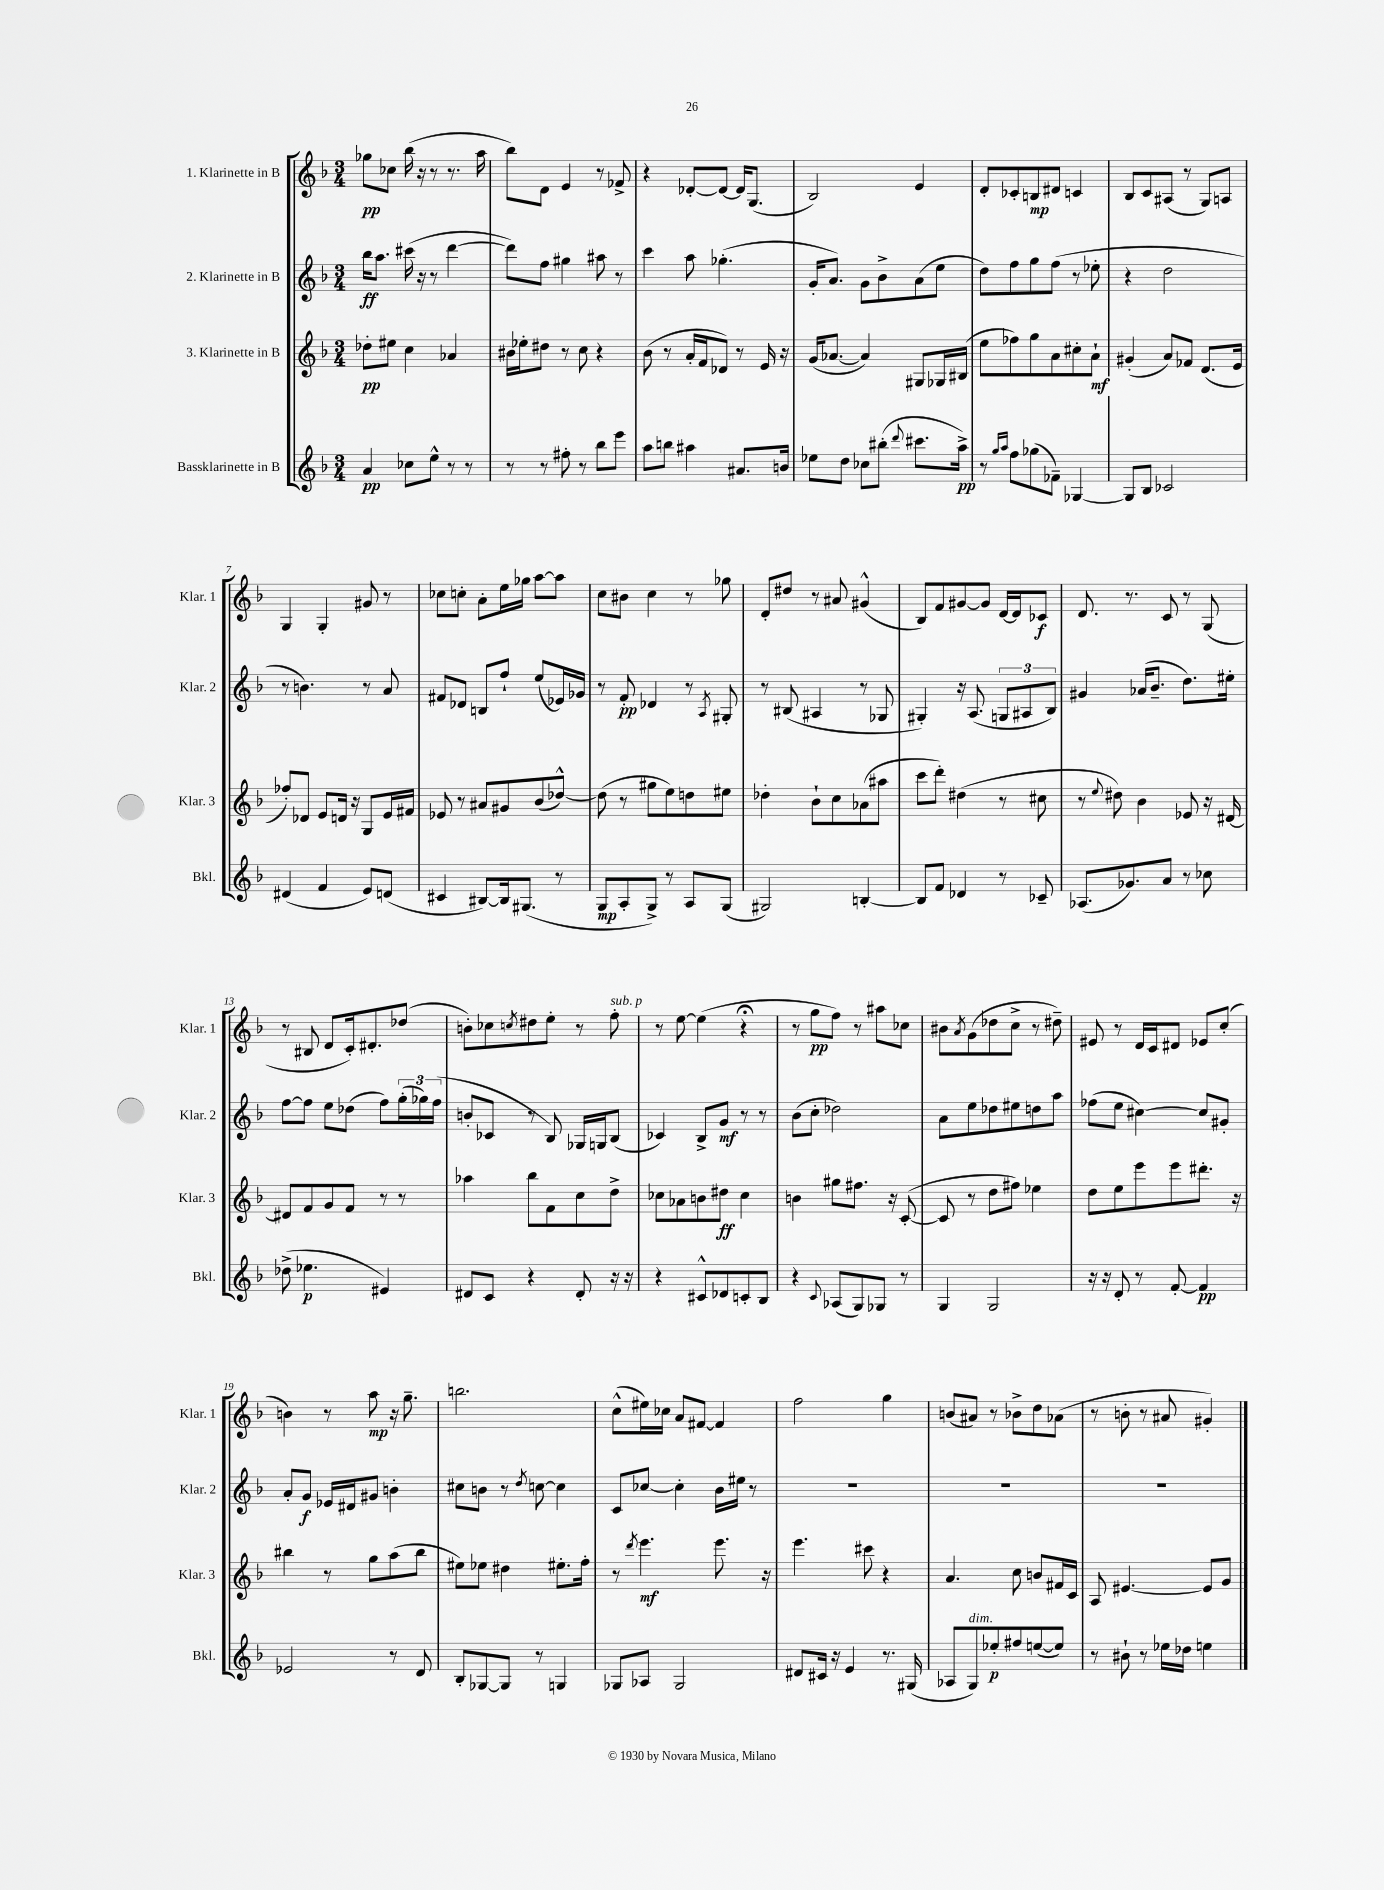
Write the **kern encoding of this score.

**kern	**kern	**kern	**kern
*staff4	*staff3	*staff2	*staff1
*clefG2	*clefG2	*clefG2	*clefG2
*k[b-]	*k[b-]	*k[b-]	*k[b-]
*M3/4	*M3/4	*M3/4	*M3/4
4a	8dd-'	16bb-	8gg-
.	.	8.aa	.
.	8ee#	.	8cc-
8cc-	4cc	(16ccc#	(16bb-
.	.	16r	16r
8ee^^	.	8r	8r
8r	4a-	[4ddd	8.r
8r	.	.	.
.	.	.	16aa
=	=	=	=
8r	16b#	8ddd])	8bb-)
.	16ee-'	.	.
8r	8dd#	8ff	8d
8ff#'	8r	4gg#	4e
8r	8cc	.	.
8bb-	4r	8aa#	8r
8eee	.	8r	8f-^
=	=	=	=
8aa	(8b-	4ccc	4r
8bb	8r	.	.
4aa#	16a'	8aa	[8d-'
.	16f	.	.
.	8d-)	(4.gg-'	8d-_
8.a#	8r	.	16d-]
.	.	.	(8.G
.	16e	.	.
16b	16r	.	.
=	=	=	=
8ee-	(16g	16g'	2B-)
.	[8.a-	8.a)	.
8dd	.	.	.
8cc-	4a-])	8g	.
(8bb#'	.	8b-^	.
8qqddd	.	.	.
8.ccc#	8G#	(8a	4e
.	16G-	8ee	.
16aa^)	(16B#	.	.
=	=	=	=
8r	8ee	8dd)	8d'
16qqgg	.	.	.
16qqaa	.	.	.
8ff	8ff-)	8ff	8c-'
(8gg-	8gg	8gg	8B
8f-~)	8a	(8ff	8d#
[4G-	8cc#'	8r	4c
.	8a`	8ee-'	.
=	=	=	=
8G-]	(4g#'	4r	8B-
8B-	.	.	8c
2c-	8a)	2dd	(8A#
.	8f-	.	8r
.	(8.d	.	8G)
.	.	.	8A
.	16e	.	.
=	=	=	=
(4d#	8ff-')	8r	4G
.	8d-	4.b)	.
4f	8e	.	4G'
.	16d	.	.
.	16r	.	.
8e)	8G	8r	8g#
(8d	16e	8a	8r
.	16f#	.	.
=	=	=	=
4c#	8e-	8f#	8cc-
.	8r	8d-	8cc'
[8B#)	8a#	8B	8a'
16B#]	8g#	8ff`	16ee
(8.G#	.	.	16gg-
.	(8b-	(8ee	[8aa
8r	[8dd-^^)	16e-)	8aa]
.	.	16g-	.
=	=	=	=
8G	(8dd-]	8r	8cc
8A'	8r	8f'	8b#
8G^)	8gg#	4d-	4cc
8r	8ee)	.	.
8A	8dd	8r	8r
.	.	8qA	.
(8G	8ee#	8G#'	8gg-
=	=	=	=
2G#)	4dd-'	8r	8d'
.	.	(8B#	8dd#
.	8b-`	4A#	8r
.	8cc	.	8a#
[4B'	(8a-	8r	(4g#^^
.	8aa#	8G-	.
=	=	=	=
8B]	8ccc	4G#')	8B-)
8f	8ddd')	.	8f
4d-	(4dd#	16r	[8g#
.	.	(8.A	.
.	.	.	8g#]
8r	8r	12G	[16d
.	.	.	16d]
.	.	12A#	.
8c-~	8cc#	.	8c-
.	.	12B-)	.
=	=	=	=
(8.A-	8r	4g#	8.d
.	8qqee	.	.
.	8dd#)	.	.
8.g-)	.	.	8.r
.	4b-	(16a-	.
.	.	8.b-~	.
8a	.	.	8c
8r	8e-	8.dd)	8r
8cc-	16r	.	(8G
.	[16d#	16ee#'	.
=	=	=	=
(8dd-^	8d#]	[8ff	8r
4.ee-	8f	8ff]	8B#
.	8g	8ee	8d
.	8f	(8dd-	16c')
.	.	.	8.d#'
4e#)	8r	8ff)	.
.	8r	(24gg'	(8dd-
.	.	24gg-)	.
.	.	(24ff	.
=	=	=	=
8d#	4aa-	8b'	8b')
8c	.	8c-	8cc-
.	.	.	8qcc
4r	8bb-	8r	8dd#
.	8f	8B-)	8ee'
8d#'	8cc	16G-	8r
.	.	16G	.
16r	8dd^	(8B-	8ff'
16r	.	.	.
=	=	=	=
4r	8cc-	4c-)	8r
.	8a-	.	[8ee
8c#^^	8b	8B-^	(4ee]
8d-	8dd#	8g	.
8c'	4cc-	8r	4r;
8B-	.	8r	.
=	=	=	=
4r	4b	(8b-	8r
.	.	8cc'	8gg
8qqc	.	.	.
(8A-	8gg#	2dd-)	8ff)
8G)	8.ff#	.	8r
8G-	.	.	8aa#
.	16r	.	.
8r	([8c'	.	8cc-
=	=	=	=
4G	8c]	8a	8b#
.	.	.	8qa
.	8r	8ee	(8g
2G	8dd	8dd-	8dd-
.	8ff#)	8ee#	8cc^
.	4ee-	8dd	8r
.	.	8aa	8dd#~)
=	=	=	=
16r	8dd	(8ff-	8e#
16r	.	.	.
8d'	8ee	8ee	8r
8r	8eee	[4cc#)	16d
.	.	.	16c
[8f'	8eee	.	8d#
4f]	8.ddd#'	8cc#]	8e-
.	.	8g#'	(8cc'
.	16r	.	.
=	=	=	=
2e-	4bb#	8a'	4b)
.	.	8g	.
.	8r	16e-	8r
.	.	16d#	.
.	8gg	8g#	8aa
8r	(8aa	4b'	16r
.	.	.	8.gg~
8d	8bb#	.	.
=	=	=	=
8B-'	8ee#)	8cc#	2.bb
[8G-	8ee-	8b	.
8G-]	4dd#	8r	.
.	.	8qdd	.
8r	.	[8cc	.
4G	8.ee#'	4cc]	.
.	16ff'	.	.
=	=	=	=
8G-	8r	8c	(8cc^^
.	8qddd	.	.
8A-	4.eee	[8cc-	16ee#)
.	.	.	16cc-
2G-	.	4cc-']	8a
.	.	.	[8f#
.	8.eee	16b-	4f#]
.	.	16ee#	.
.	.	8r	.
.	16r	.	.
=	=	=	=
8d#	4.eee	2.r	2ff
16c#	.	.	.
16r	.	.	.
4e	.	.	.
.	8ccc#	.	.
8.r	4r	.	4gg
(16G#	.	.	.
=	=	=	=
8A-	4.a	2.r	(8b
8G)	.	.	8a#)
8ee-'	.	.	8r
8ff#	8cc	.	8b-^
([8ee	8b	.	8dd
8ee])	16f#	.	(8a-
.	16c	.	.
=	=	=	=
8r	8A	2.r	8r
8b#`	[4.e#	.	8b'
8r	.	.	8r
16ee-	.	.	8a#
16dd-	.	.	.
4ee	8e#]	.	4g#')
.	8g	.	.
==	==	==	==
*-	*-	*-	*-
